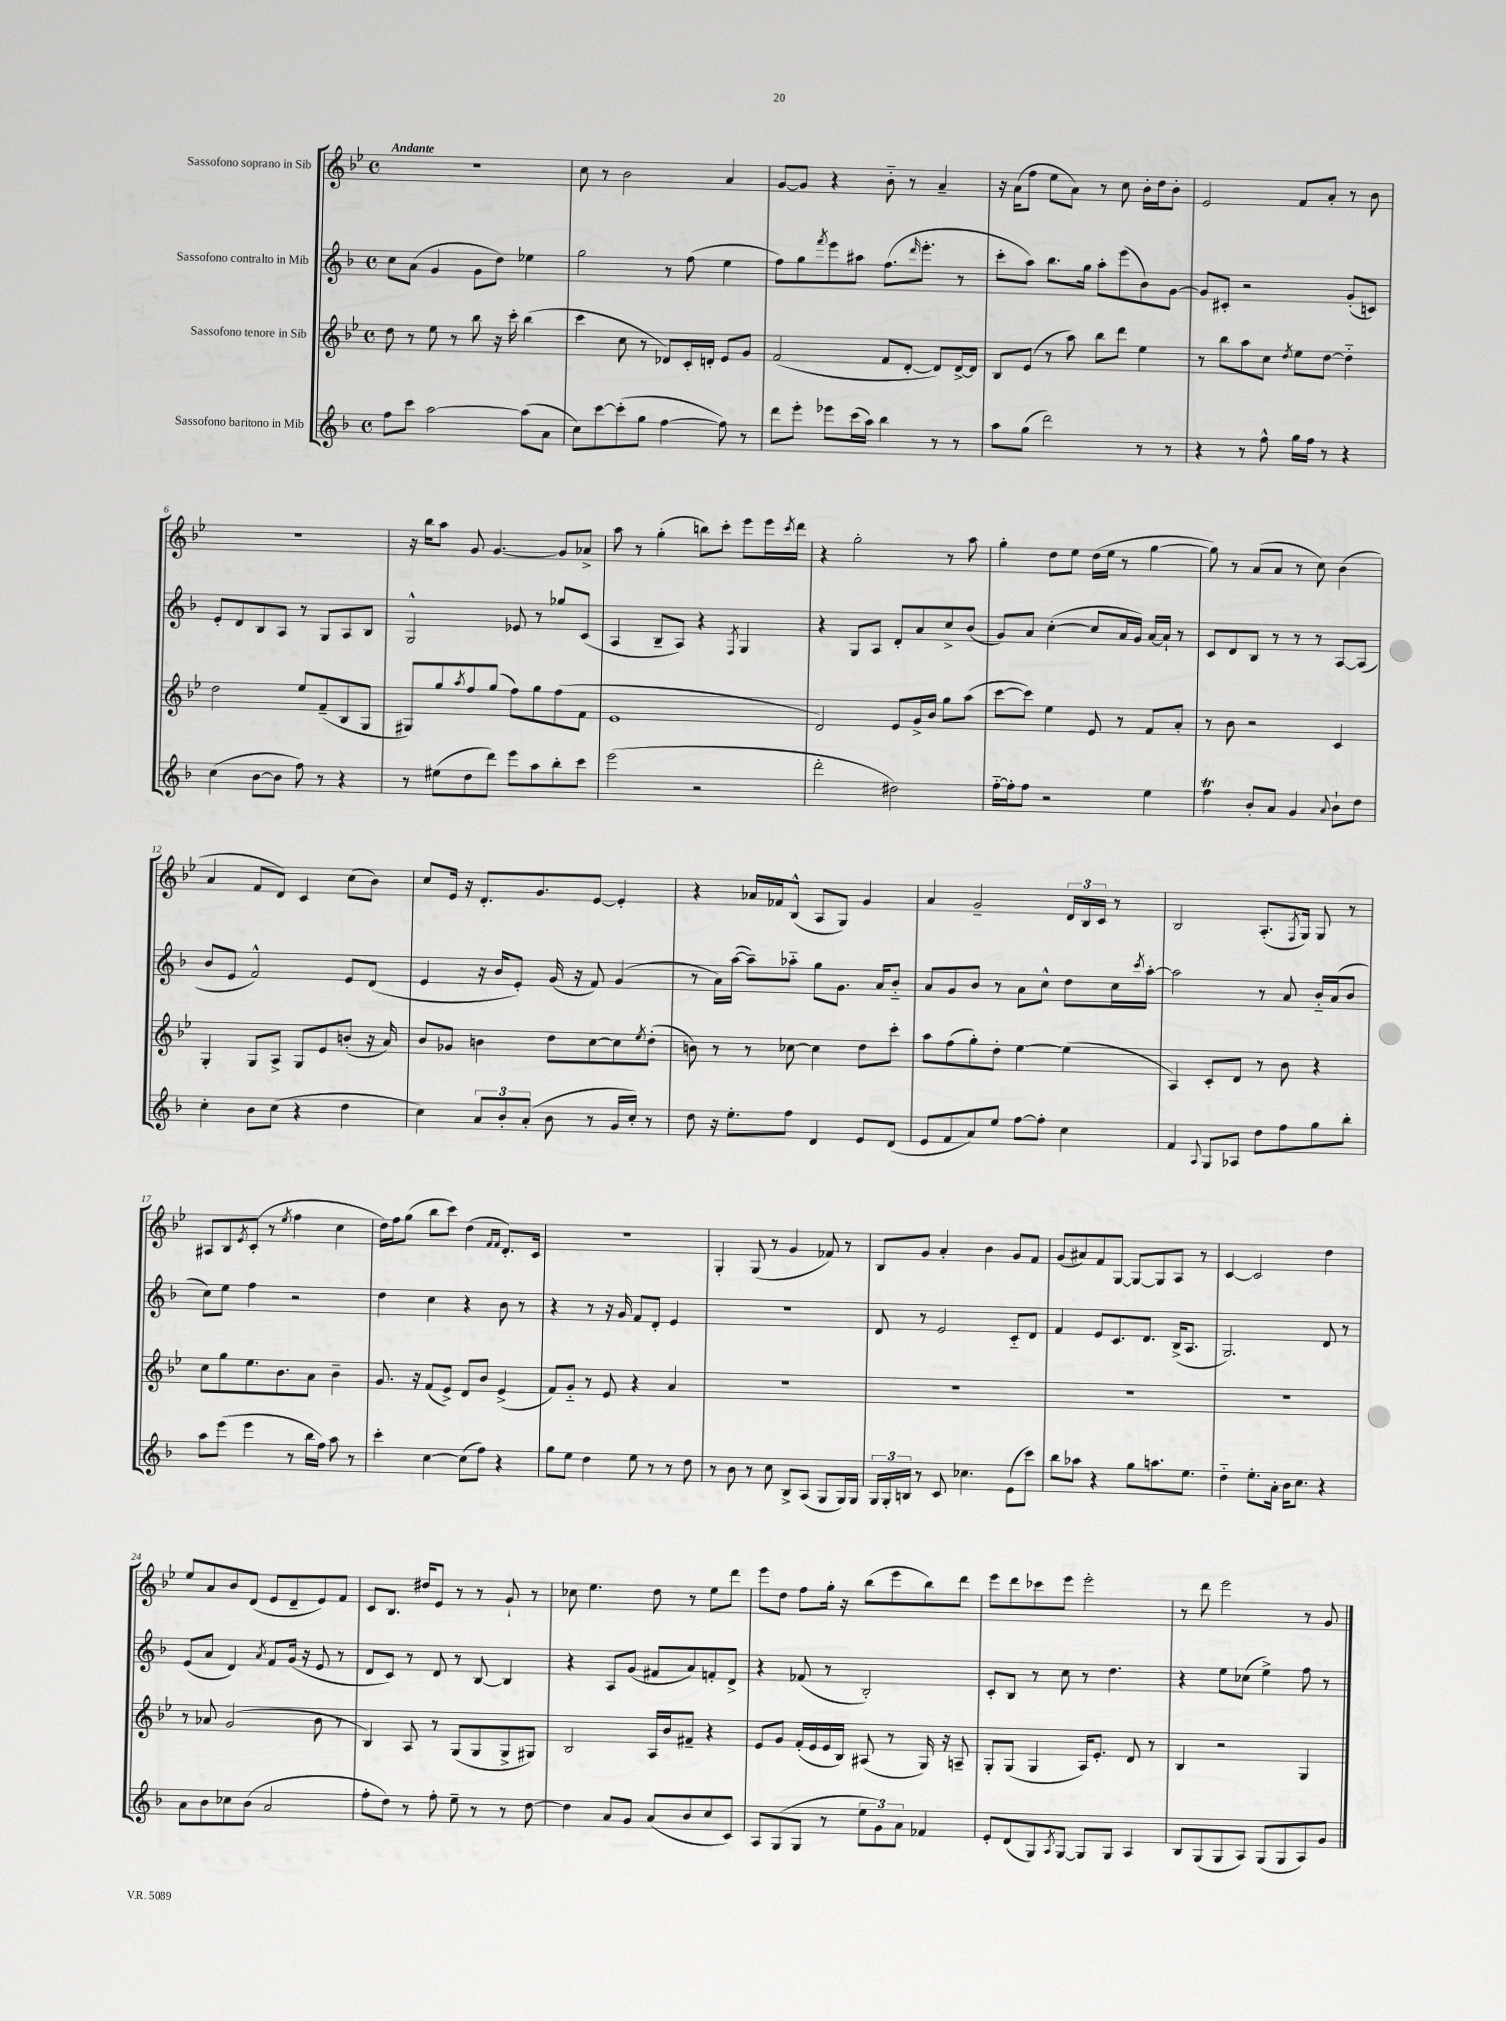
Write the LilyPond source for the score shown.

<<
\new StaffGroup <<
\new Staff = "s0" \with { instrumentName = "Sassofono soprano in Sib" } {
    \clef treble \key bes \major \defaultTimeSignature \time 4/4 \tempo "Andante"
    R1 |
    c''8 r8 bes'2 a'4 |
    g'8~ g'8 r4 bes'8-_ r8 a'4-- |
    r16 a'16( f''8 ees''8 a'8) r8 c''8 bes'16-. d''16 bes'8-. |
    ees'2 f'8 a'8-. r8 bes'8 |
    R1 |
    r16 bes''16 a''8 g'8 g'4.~ g'8 aes'8-> |
    a''8 r8 g''4-.( b''8) c'''8-. ees'''8 ees'''16 \acciaccatura { c'''8 } d'''16 |
    r4 g''2-. r8 a''8 |
    g''4-. d''8 ees''8 d''16( ees''16 r8 g''4~ |
    g''8) r8 a'8( a'8 r8 c''8) bes'4( |
    a'4 f'8 d'8) c'4 c''8( bes'8) |
    c''8 ees'16 r16 d'8.-. g'8. ees'8~ ees'4-. |
    r4 aes'16 fes'16 bes8-^( a8 g8) g'4 |
    a'4 g'2-- \tuplet 3/2 { d'16 bes16 c'16 } r8 |
    bes2 a8.-.( \acciaccatura { f8 } g16) g8 r8 |
    ais8 bes8 \acciaccatura { ees'8 } c'8-.( r8 \acciaccatura { ees''8 } f''4 c''4 |
    d''16) f''16 g''8( bes''8 c'''8) d''4( \grace { f'16 f'16 } d'8.-.) c'16 |
    r1 |
    g4-. g8( r8 g'4 fes'8) r8 |
    bes8 g'8 a'4-. bes'4 g'8 f'8 |
    g'8( ais'8) f'8 g8~ g8~ g8 a8 r8 |
    c'4~ c'2 d''4 |
    ees''8 a'8 bes'8 d'8( ees'8 d'8-- ees'8) f'8 |
    c'8 bes8. dis''16 ees'8 r8 r8 g'8-! r8 |
    ces''8 ees''4. d''8 r8 ees''8 d'''8 |
    ees'''8 d''8 f''8 g''16-. r16 bes''8( ees'''8 bes''8) d'''8 |
    ees'''8 d'''8 ces'''8 ees'''8 ees'''2-. |
    r8 d'''8 ees'''2 r8 g'8 \bar "|." |
}
\new Staff = "s1" \with { instrumentName = "Sassofono contralto in Mib" } {
    \clef treble \key f \major \defaultTimeSignature \time 4/4
    c''8 a'8( g'4 g'8 d''8) ees''4 |
    g''2 r8 f''8( e''4 |
    f''8) g''8 \acciaccatura { f'''8 } e'''8 ais''8 f''8.( \grace { d'''16 } e'''8.-. r8 |
    c'''8-. a''8) bes''8. g''16 a''8-. e'''8( bes'8) g'8~ |
    g'8 cis'8-. r2 g'8-.( c'8) |
    e'8-. d'8 bes8 a8 r8 g8 a8 bes8 |
    g2-^ ees'8 r8 ges''8 c'8( |
    a4 bes8-- a8) r4 \acciaccatura { f8 } g4 |
    r4 g8 a8 d'8-. a'8 c''8-> bes'8( |
    g'8) a'8 c''4~-.( c''8 a'16 g'16) a'16~ a'16-! r8 |
    c'8 d'8 bes8 r8 r8 r8 a8~ a8( |
    bes'8 e'8 f'2-^) e'8 d'8( |
    e'4 r16 bes'16 e'8-.) g'16( r16 f'8) g'4( |
    r8 a'16) a''16~( a''8--) aes''8-_ g''8 g'8. a'16 bes'8-_ |
    a'8 g'8 bes'8 r8 a'8 c''8-^ d''8 c''16 \acciaccatura { c'''8 } a''16~-. |
    a''2 r8 a'8 bes'16-_ a'16( bes'8 |
    c''8) e''8 f''4 r2 |
    d''4 c''4 r4 bes'8 r8 |
    r4 r8 r16 g'16 f'8 d'8-. e'4 |
    R1 |
    d'8 r8 e'2 c'8-_ d'8 |
    f'4 e'8 c'8. d'8. bes16->( a8. |
    g2.) d'8 r8 |
    e'8( a'8 d'4) \acciaccatura { a'8 } f'8 g'16( r16 e'8 r8 |
    d'8 c'8) r8 d'8 r8 bes8~ bes4 |
    r4 a8 g'8( fis'8 a'8) f'8-. d'8-> |
    r4 fes'8( r8 bes2-.) |
    c'8-. bes8 r8 c''8 r8 d''4. |
    r4 e''8 ces''8( e''4->) f''8 r8 \bar "|." |
}
\new Staff = "s2" \with { instrumentName = "Sassofono tenore in Sib" } {
    \clef treble \key bes \major \defaultTimeSignature \time 4/4
    d''8 r8 ees''8 r8 bes''8 r16 c'''16-. bes''4( |
    c'''4 c''8 r8 des'8) c'16-. d'16-. ees'8 g'8 |
    f'2( f'8 d'8~-. d'8) d'16~-> d'16 |
    bes8 ees'8( r8 a''8) bes''8 d'''8 ees''4 |
    r8 bes''8 a''8 c''8 \acciaccatura { d''8 } ees''8 d''8~ d''4-_ |
    d''2 ees''8 f'8--( bes8 g8 |
    gis8) g''8 \acciaccatura { a''8 } f''8 g''8( f''8) g''8 f''8( f'8 |
    ees'1 |
    d'2) ees'8 g'16-> bes'16 g''8 a''8( |
    c'''8~ c'''8) ees''4 ees'8 r8 f'8 a'8-. |
    r8 bes'8 r2 c'4 |
    g4-. g8 a8-> g8 ees'8 b'8-.( r16 a'16) |
    bes'8 ges'8 b'4 d''8 c''8~ c''8 \acciaccatura { ees''8 } d''8-.( |
    b'8) r8 r8 ces''8~ ces''4 d''8 c'''8-. |
    a''8 f''8( g''8-.) d''8-. ees''4~ ees''4( |
    a4) c'8-. d'8 r8 bes'8 r4 |
    c''8 g''8 ees''8. bes'8. a'8 bes'4-- |
    g'8. r16 f'8( ees'8->) d'8 bes'8 ees'4->( |
    f'8) g'8-_ r8 ees'8 r4 a'4 |
    R1 |
    R1 |
    R1 |
    R1 |
    r8 aes'8 g'2( bes'8 r8 |
    bes4) a8 r8 g8( g8 g8-> gis8) |
    bes2 a16 bes'16 fis'8-- r4 |
    ees'8 g'8 f'16-.( ees'16 ees'16 bes16) ais8( r8 g16) r16 a8-- |
    g8-. g8( g4 a16) ees'8.-. d'8 r8 |
    bes4 r2 g4 \bar "|." |
}
\new Staff = "s3" \with { instrumentName = "Sassofono baritono in Mib" } {
    \clef treble \key f \major \defaultTimeSignature \time 4/4
    f''8 c'''8 a''2~ a''8( a'8 |
    c''8) c'''8~ c'''8-.( g''8 f''4~ f''8) r8 |
    d'''8 e'''8-. ees'''8 c'''16( a''16) bes''4 r8 r8 |
    a''8 g''8( d'''2) r8 r8 |
    r4 r8 f''8-^ g''16 f''16 r8 r4 |
    c''4( bes'8~ bes'8 f''8) r8 r4 |
    r8 eis''8( d''8 d'''8) e'''8 a''8 bes''8-. c'''8 |
    e'''2( r2 |
    d'''2-. dis''2) |
    f''16~-_ f''16-. f''8 r2 e''4 |
    f''4\trill bes'8-. a'8 g'4 \appoggiatura { a'8 } bes'8-! d''8 |
    c''4-. bes'8 c''8( r4 d''4 |
    c''4) \tuplet 3/2 { a'8 bes'8-. a'8-.( } bes'8 r8 g'16 c''16-.) r8 |
    d''8 r16 e''8.-. f''8 d'4 e'8 d'8( |
    e'8 f'8 a'8) e''8 f''8~ f''8-. c''4 |
    f'4 \appoggiatura { a8 } g8 aes8 d''8 f''8 g''8 bes''8-. |
    a''8 e'''8( e'''4 r8 bes''16 f''16) a''8 r8 |
    c'''4-. c''4~ c''8( f''8) r4 |
    g''8 e''8 d''4 e''8 r8 r8 d''8 |
    r8 bes'8 r8 c''8 bes8-> a8( g8 g16) g16 |
    \tuplet 3/2 { g16 g16-. b16 } r8 c'8 ces''4. e'8( c'''8) |
    bes''8 aes''8 r4 g''8 a''8. e''8. |
    d''4-_ e''8.-. a'16-. bes'16 c''8. r4 |
    a'8 bes'8 ces''8 bes'8( a'2 |
    f''8-. d''8) r8 f''8-. e''8-- r8 r8 d''8~ |
    d''4 a'8 g'8 a'8( bes'8 c''8 c'8) |
    a8 g8( g8 r8 \tuplet 3/2 { e''8 g'8) a'8 } fes'4 |
    e'8-. d'8( g8) \acciaccatura { a8 } g8~ g8 g8 a4 |
    bes8 g8( g8 a8) g8( g8 a8) g'8 \bar "|." |
}
>>
>>
